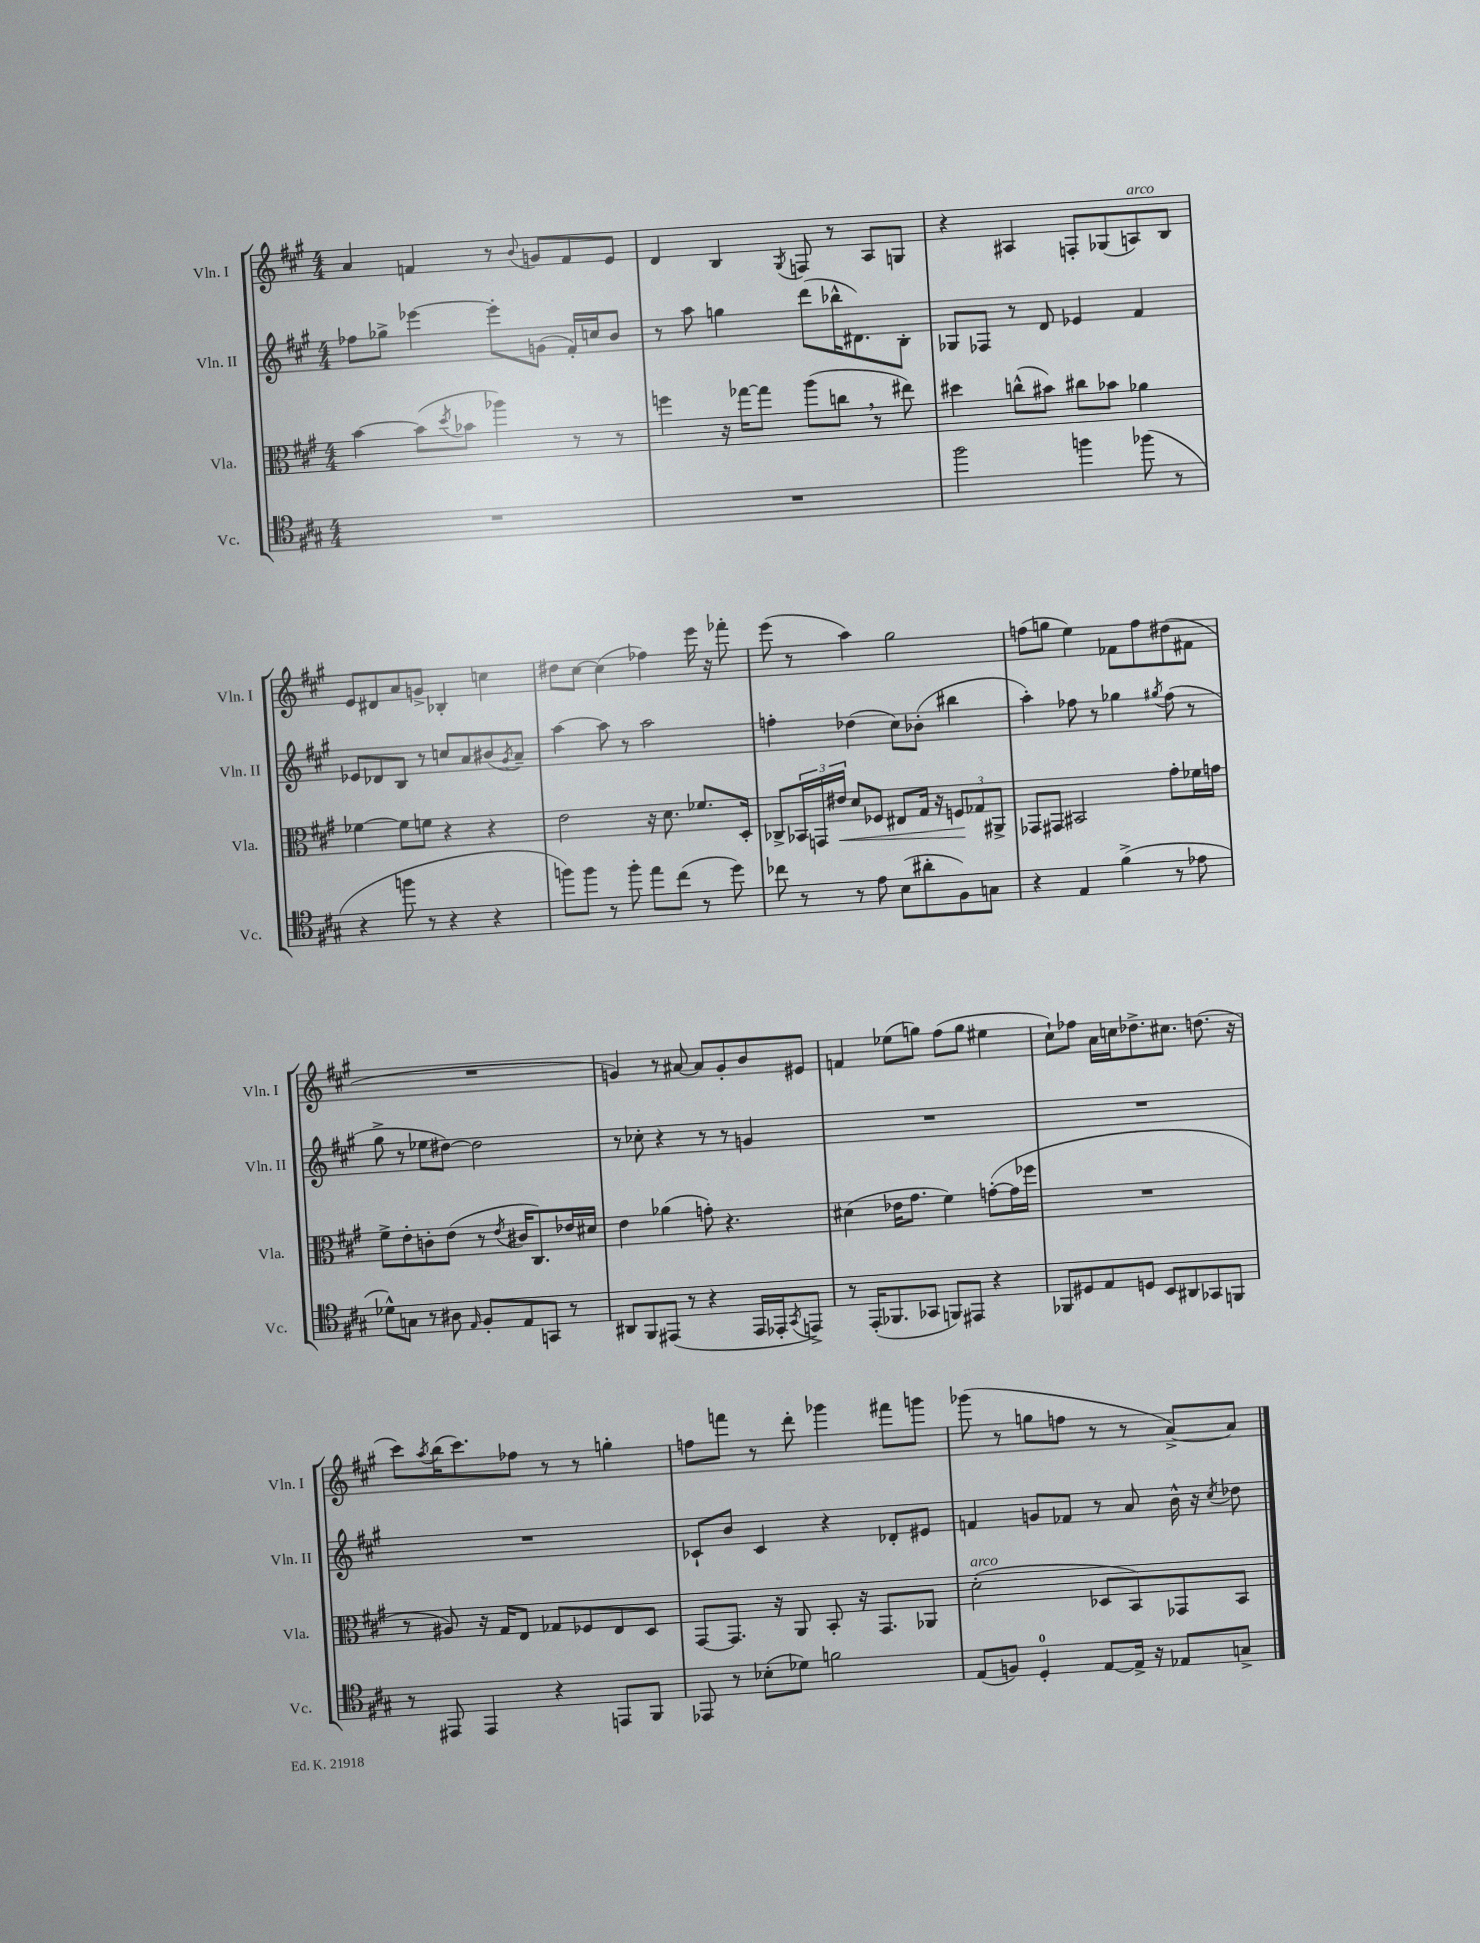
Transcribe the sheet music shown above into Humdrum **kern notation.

**kern	**kern	**kern	**kern
*staff4	*staff3	*staff2	*staff1
*clefC4	*clefC3	*clefG2	*clefG2
*k[f#c#g#]	*k[f#c#g#]	*k[f#c#g#]	*k[f#c#g#]
*M4/4	*M4/4	*M4/4	*M4/4
1r	[4b	8ff-	4a
.	.	8gg-^	.
.	(8b]	[4eee-	4f
.	8qdd	.	.
.	8b-	.	.
.	4aa-)	8eee-']	8r
.	.	.	8qqb
.	.	(8g	8g
.	8r	16f#')	8f
.	.	16cc	.
.	8r	8b	8e
=	=	=	=
1r	4ff	8r	4d
.	.	8aa	.
.	16r	4gg	4B
.	[16gg-	.	.
.	8gg-]	.	.
.	.	.	8qG#
.	(8aa	(8ddd	8F
.	8cc	16bb-^^	8r
.	.	8.d#)	.
.	8r	.	8A
.	8ee#)	8B'	8G
=	=	=	=
2ff#	4dd#	8G-	4r
.	.	8F-	.
.	(8cc^^	8r	4A#
.	8b#)	8d	.
4ff	8cc#	4e-	8F'
.	8b-	.	(8G-
(8ff-	4a-	4f#	8A)
8r	.	.	8B
=	=	=	=
4r	[4f-	8e-	8e
.	.	8d-	8d#
8ff	8f-]	8B	8a
8r	8f	8r	8g^
4r	4r	8cc	4B-'
.	.	8a	.
4r	4r	(8b#	4cc
.	.	8qg#	.
.	.	8a~)	.
=	=	=	=
8ff)	2e	[4aa	8dd#
8ff	.	.	[8cc#
8r	.	8aa]	(4cc#]
8ff'	.	8r	.
8ee	16r	2aa	4ff-)
.	8.d	.	.
(8cc#	.	.	.
8r	8.f-	.	16eee
.	.	.	16r
8dd)	.	.	8fff-'
.	16D'	.	.
=	=	=	=
8cc-	8C-^	4ff'	(8eee
8r	24BB-	.	8r
.	24GG	.	.
.	24e#	.	.
8r	8d	(4dd-	4aa)
8e	8F-	.	.
(8B	8E#	8cc#)	2gg#
8a#'	16G#	(8b-'	.
.	16r	.	.
8F#)	12F	4bb#	.
.	12G-	.	.
8G	.	.	.
.	12AA#^	.	.
=	=	=	=
4r	8GG-	4aa')	(8ff
.	8GG#	.	8gg
4E	2BB#	8ff-	4ee)
.	.	8r	.
(4f#^	.	4gg-	8f-
.	.	.	8ff
.	.	8qgg#	.
8r	8g#'	(8ff-	(8dd#
8e-	16f-	8r	8f#
.	16g	.	.
=	=	=	=
8d-^^)	8f#^	8gg#^	1r
8G	8e'	8r	.
8r	8c'	8ee-	.
8A#	(8e	[8dd#)	.
16qqE	.	.	.
8F#'	8r	2dd#]	.
.	8qe	.	.
8E	16c#	.	.
.	8.C#)	.	.
8GG	.	.	.
8r	16e-	.	.
.	16d#	.	.
=	=	=	=
8AA#	4e	8r	4g)
8FF#	.	8cc-'	.
(8EE#	(4a-	4r	8r
8r	.	.	[8a#
4r	8g')	8r	8a#]
.	4.r	8r	8g'
16EE#	.	4g	8b
16EE-'	.	.	.
8qGG#	.	.	.
8EE^)	.	.	8e#
=	=	=	=
8r	(4d#	1r	4f
(16EE'	.	.	.
8.FF-	.	.	.
.	16e-	.	(8ee-
.	8.g#	.	.
8GG-	.	.	8gg)
8FF)	4f#)	.	(8ff#
8EE#	.	.	8gg
4r	([8g'	.	4ee#
.	16g]	.	.
.	16ff-	.	.
=	=	=	=
8FF-	1r	1r	8cc#`)
8D#	.	.	8ff-
8E	.	.	16a
.	.	.	16cc
8D	.	.	8.dd-^
8BB	.	.	.
.	.	.	8.cc#
8AA#	.	.	.
8GG-	.	.	(8.dd
8FF	.	.	.
.	.	.	16r
=	=	=	=
8r	8r	1r	8ccc#)
.	.	.	8qaa
8EE#	8A#)	.	(16bb
.	.	.	8.ccc#)
4EE#	16r	.	.
.	16G#	.	.
.	8E	.	8ff-
4r	8G-	.	8r
.	8F-	.	8r
8EE	8E	.	4gg'
8FF#	8D	.	.
=	=	=	=
8EE-	[8GG#	8c-`	8ff
8r	8.GG#]	8b	8fff
(8B-'	.	4c-	8r
.	16r	.	.
8d-)	8AA	.	8ddd'
2f	8BB'	4r	4ggg-
.	16r	.	.
.	8.GG#	.	.
.	.	8d-'	8fff#
.	8AA-	8e#	8ggg
=	=	=	=
(8E	(2d'	4f	(8ggg-
8F)	.	.	8r
4D'	.	8g	8gg
.	.	8f-	8ff
[8E	8D-	8r	8r
16E^]	8BB)	8a	8r
16r	.	.	.
8E-	8GG-	16b^^	[8a^)
.	.	16r	.
.	.	8qcc#	.
8G^	8BB	8dd-	8a]
==	==	==	==
*-	*-	*-	*-
